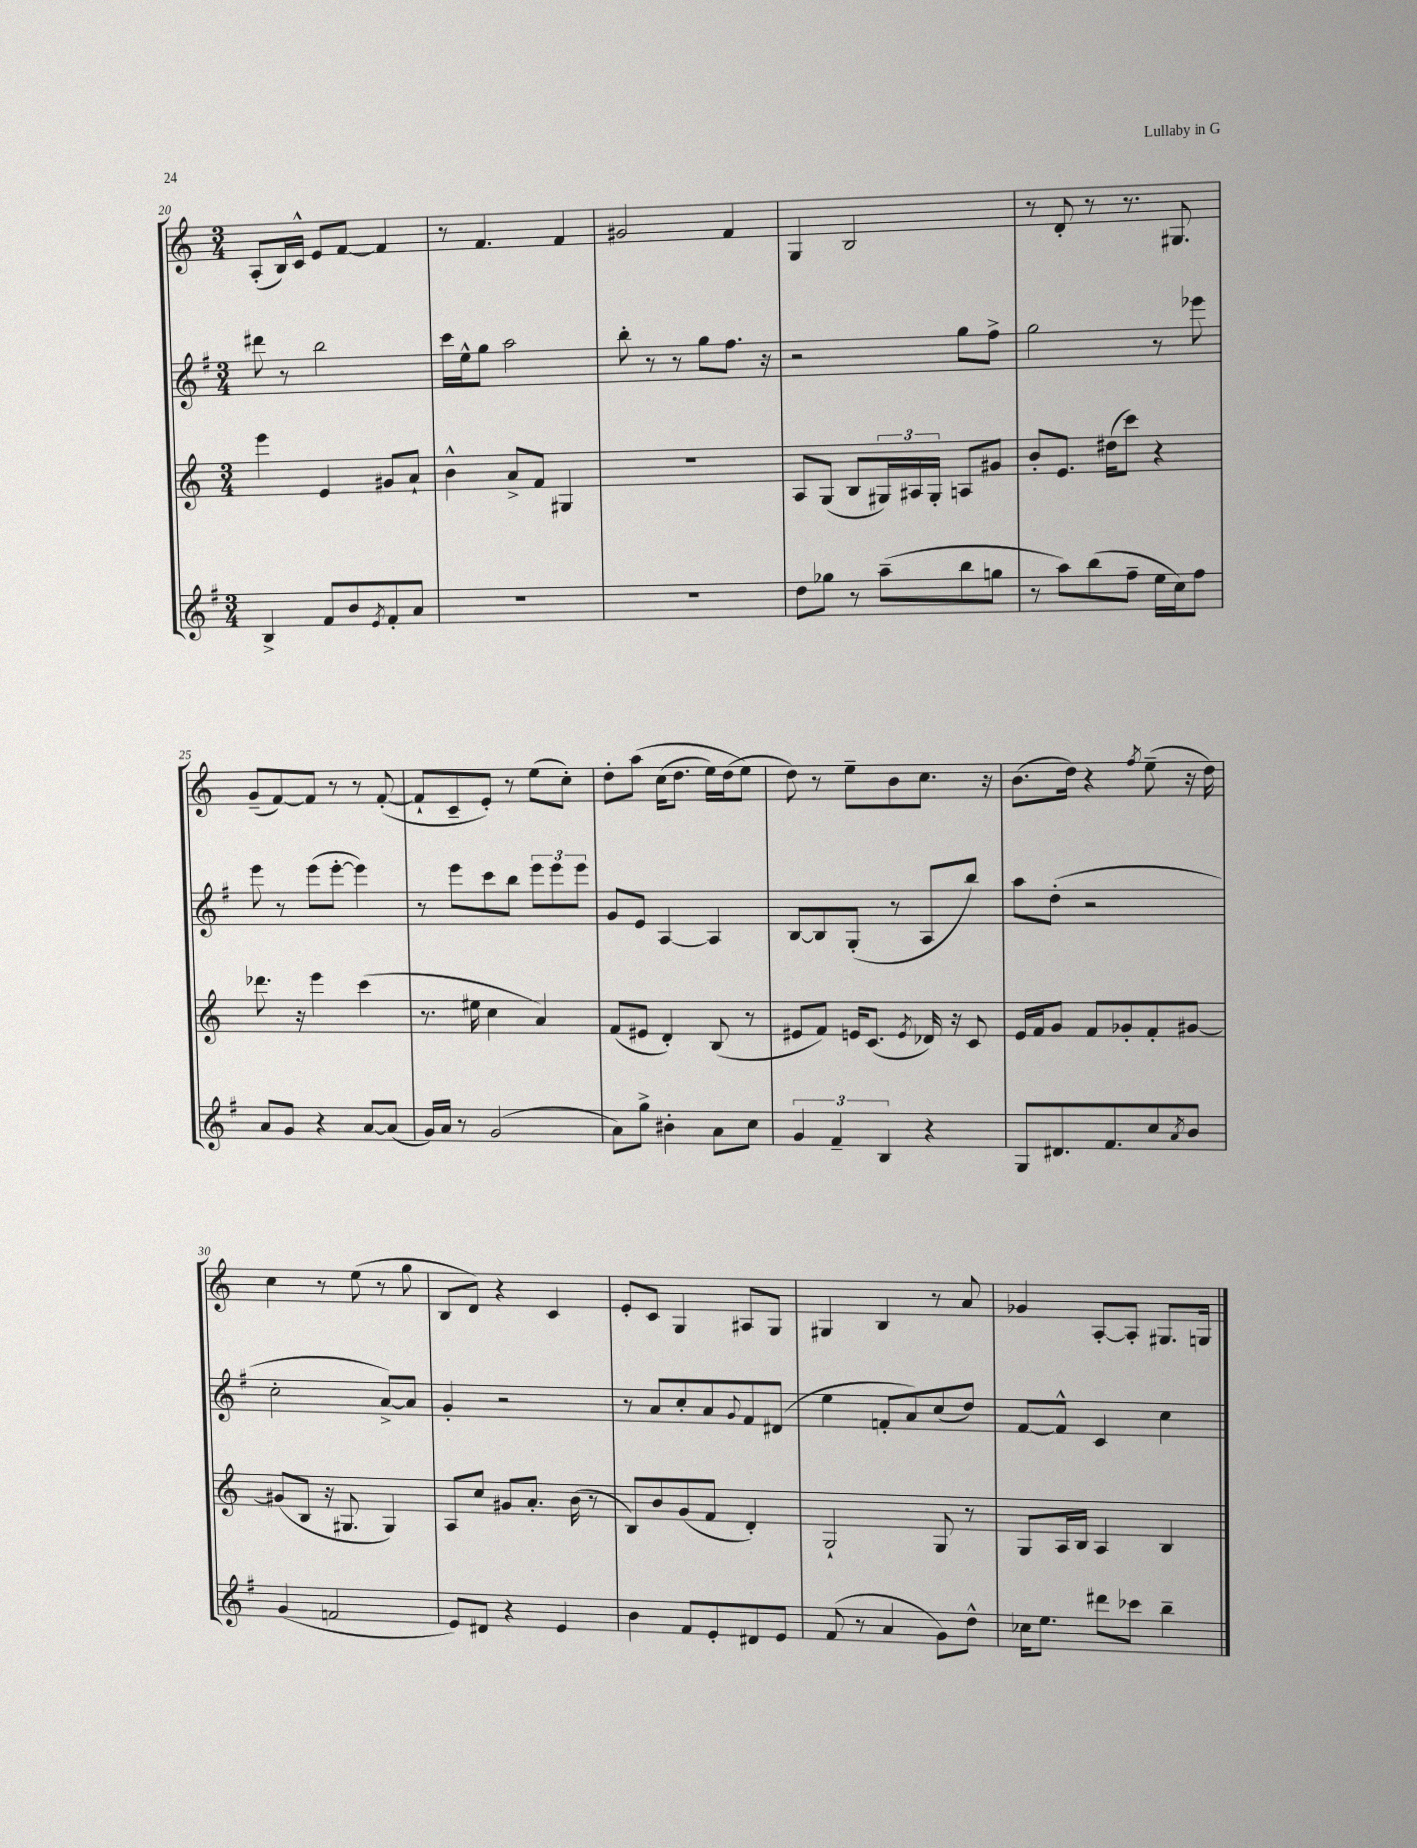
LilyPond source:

<<
\new StaffGroup <<
\new Staff = "s0" {
    \clef treble \key c \major \numericTimeSignature \time 3/4
    a8-.( b16) c'16-^ e'8 f'8~ f'4 |
    r8 f'4. f'4 |
    gis'2 f'4 |
    g4 b2 |
    r8 d'8-. r8 r8. gis8. |
    g'8--( f'8~) f'8 r8 r8 f'8~-.( |
    f'8-! c'8-- e'8-.) r8 e''8( c''8-.) |
    d''8-. a''8\( c''16( d''8. e''16) d''16( e''8\) |
    d''8) r8 e''8-- b'8 c''8. r16 |
    b'8.( d''16) r4 \acciaccatura { f''8 } e''8--( r16 d''16) |
    c''4 r8 e''8( r8 g''8 |
    b8 d'8) r4 c'4 |
    e'8-. c'8 g4 ais8 g8 |
    gis4 b4 r8 a'8 |
    ges'4 a8~-. a8-. gis8. g16 \bar "|." |
}
\new Staff = "s1" {
    \clef treble \key g \major \numericTimeSignature \time 3/4
    dis'''8 r8 b''2 |
    c'''16 e''16-^ g''8 a''2 |
    b''8-. r8 r8 g''8 fis''8. r16 |
    r2 g''8 fis''8-> |
    g''2 r8 ees'''8 |
    e'''8 r8 e'''8( e'''8~-. e'''4) |
    r8 e'''8 c'''8 b''8 \tuplet 3/2 { e'''8 e'''8 e'''8 } |
    g'8 e'8 a4~ a4 |
    b8~ b8 g8-.( r8 a8 b''8) |
    a''8 d''8-.( r2 |
    c''2-. a'8~->) a'8 |
    g'4-. r2 |
    r8 a'8 c''8-. a'8 \appoggiatura { g'8 } fis'8 dis'8( |
    e''4 f'8-. a'8) c''8( d''8) |
    fis'8~ fis'8-^ c'4 c''4 \bar "|." |
}
\new Staff = "s2" {
    \clef treble \key c \major \numericTimeSignature \time 3/4
    e'''4 e'4 gis'8 a'8-! |
    b'4-^ a'8-> f'8 gis4 |
    R2. |
    a8 g8( b8 \tuplet 3/2 { gis16) ais16 gis16-. } a8 gis'8 |
    b'8-. e'8. dis''16( c'''8) r4 |
    des'''8. r16 e'''4 c'''4( |
    r8. eis''16 c''4 a'4) |
    f'8( eis'8 d'4-.) b8( r8 |
    eis'8 f'8) e'16 c'8.( \acciaccatura { e'8 } des'16) r16 c'8 |
    e'16 f'16 g'8 f'8 ges'8-. f'8-. gis'8~ |
    gis'8( b8 r16 gis8. gis4) |
    a8 c''8 gis'8 a'8.-. b'16( r8 |
    b8) b'8 g'8( f'8 d'4-.) |
    g2-! g8 r8 |
    g8 a16 b16 a4 b4 \bar "|." |
}
\new Staff = "s3" {
    \clef treble \key g \major \numericTimeSignature \time 3/4
    b4-> fis'8 b'8 \acciaccatura { e'8 } fis'8-. a'8 |
    R2. |
    R2. |
    d''8 ges''8 r8 a''8--( b''8 g''8 |
    r8 a''8) b''8( fis''8-- e''16 c''16) fis''8 |
    a'8 g'8 r4 a'8~ a'8( |
    g'16) a'16 r8 g'2( |
    a'8) g''8-> bis'4-. a'8 c''8 |
    \tuplet 3/2 { g'4 fis'4-- b4 } r4 |
    g8 dis'8. fis'8. c''8 \acciaccatura { a'8 } b'8 |
    g'4( f'2 |
    e'8) dis'8 r4 e'4 |
    b'4 fis'8 e'8-. dis'8 e'8 |
    fis'8( r8 a'4 g'8) d''8-^ |
    ces''16 e''8. dis'''8 ces'''8 b''4-- \bar "|." |
}
>>
>>
\layout { \context { \Score currentBarNumber = #20 } }
